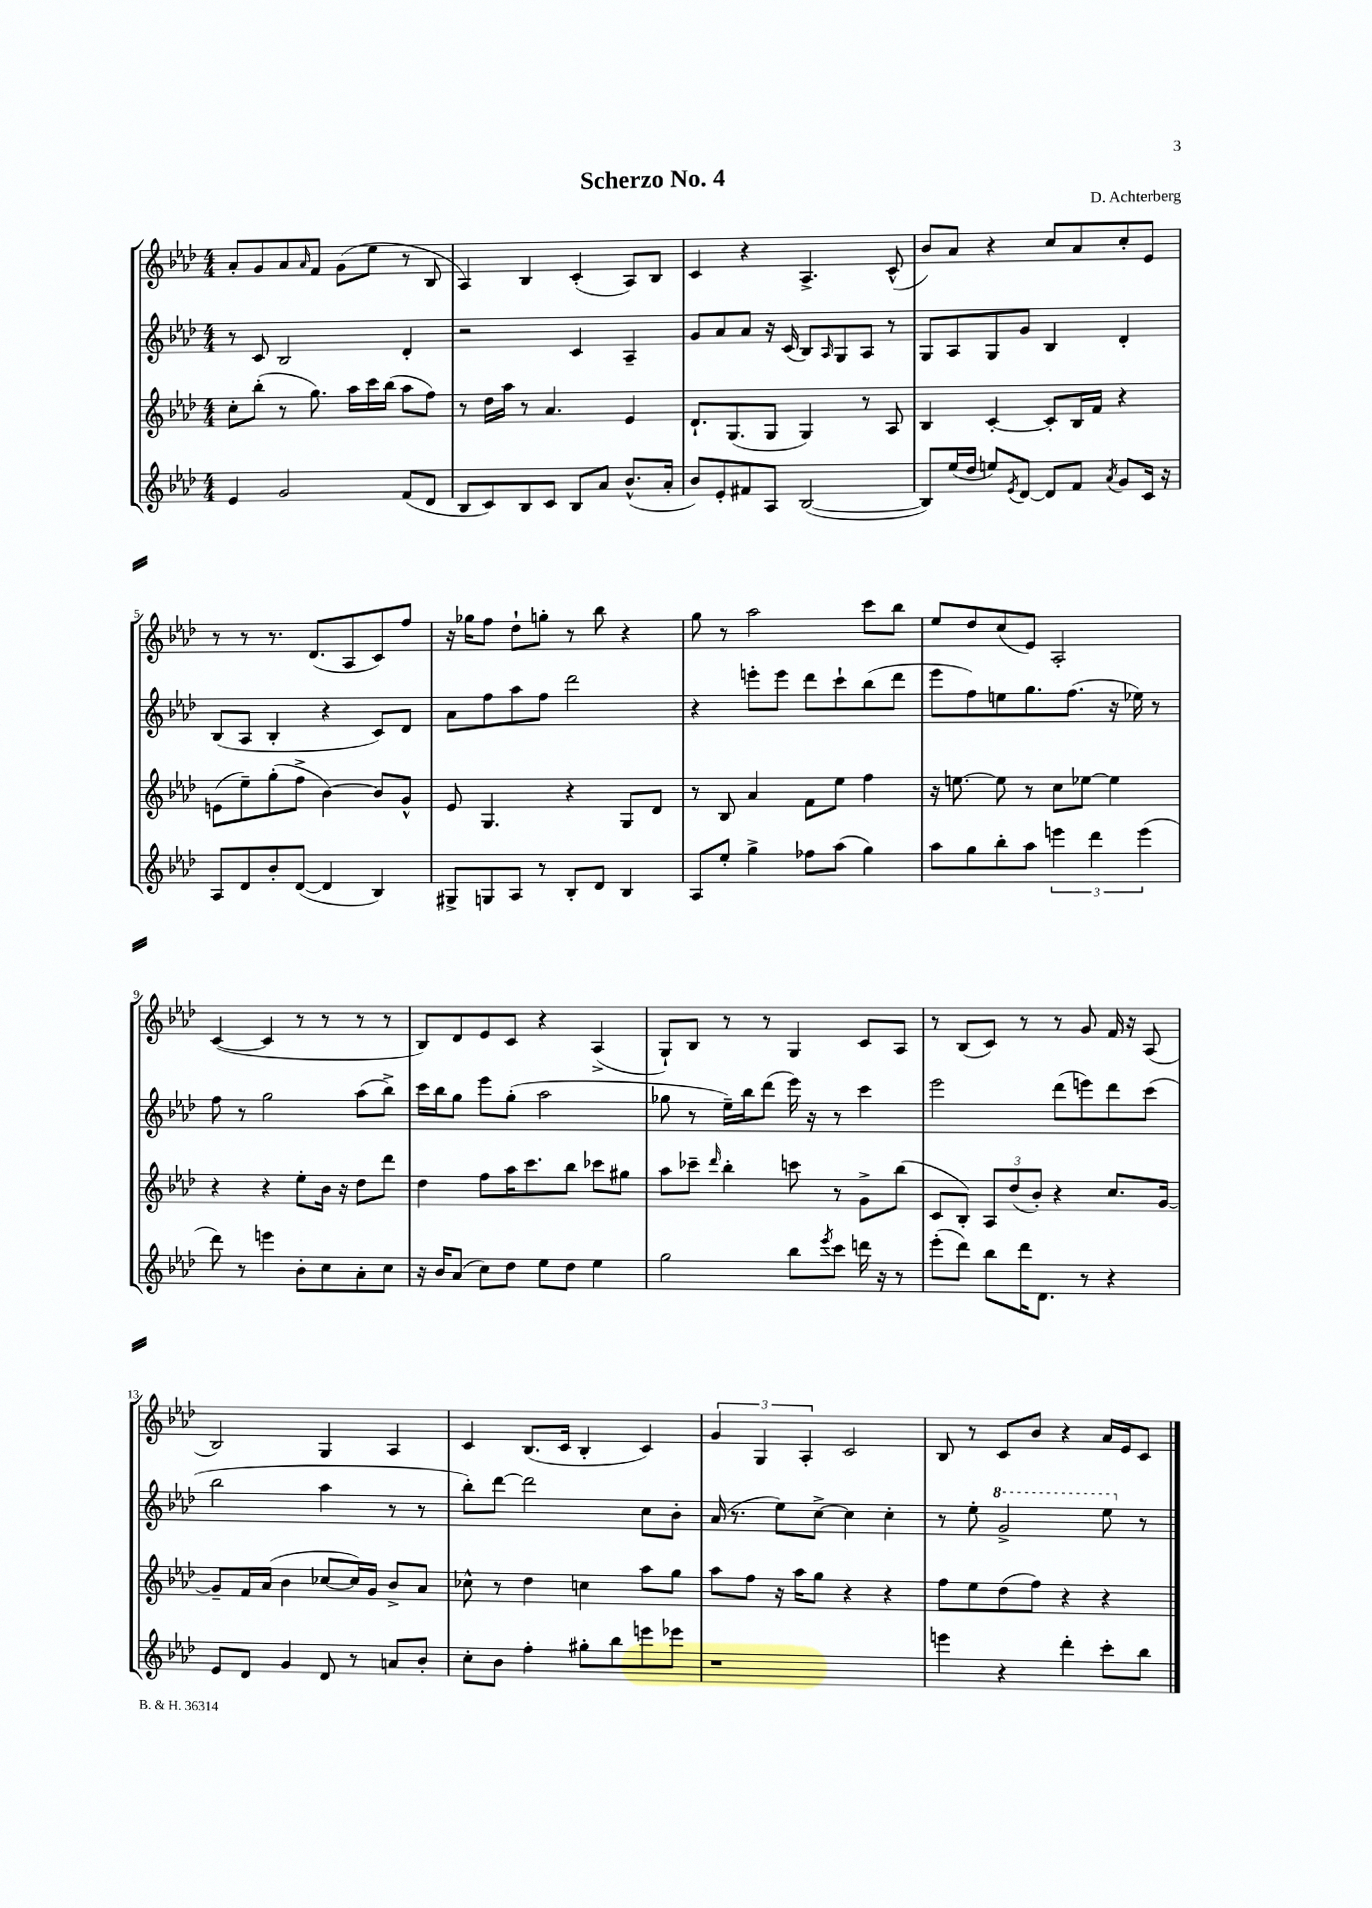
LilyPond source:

\header { title = "Scherzo No. 4" composer = "D. Achterberg" }
<<
\new StaffGroup <<
\new Staff = "s0" {
    \clef treble \key aes \major \numericTimeSignature \time 4/4
    aes'8-. g'8 aes'8 \grace { aes'16 } f'8 g'8( ees''8 r8 bes8 |
    aes4) bes4 c'4-.( aes8) bes8 |
    c'4 r4 aes4.-> c'8-^( |
    bes'8) aes'8 r4 c''8 aes'8 c''8-. ees'8 |
    r8 r8 r8. des'8.( aes8 c'8) f''8 |
    r16 ges''16 f''8 des''8-! g''8-. r8 bes''8 r4 |
    g''8 r8 aes''2 c'''8 bes''8 |
    ees''8 des''8 c''8( ees'8) aes2-. |
    c'4~( c'4 r8 r8 r8 r8 |
    bes8) des'8 ees'8 c'8 r4 aes4->( |
    g8-!) bes8 r8 r8 g4 c'8 aes8 |
    r8 bes8( c'8) r8 r8 g'8 f'16 r16 aes8( |
    bes2) g4 aes4 |
    c'4 bes8.( c'16 bes4-. c'4) |
    \tuplet 3/2 { g'4 g4 aes4-. } c'2 |
    bes8 r8 c'8 bes'8 r4 aes'16 ees'16 c'8 \bar "|." |
}
\new Staff = "s1" {
    \clef treble \key aes \major \numericTimeSignature \time 4/4
    r8 c'8 bes2 des'4-. |
    r2 c'4 aes4-- |
    g'8 aes'8 aes'8 r16 c'16( bes8) \grace { aes16 } g8 aes8 r8 |
    g8 aes8 g8 g'8 bes4 des'4-. |
    bes8( aes8 bes4-. r4 c'8) des'8 |
    aes'8 f''8 aes''8 f''8 des'''2 |
    r4 e'''8-. e'''8 des'''8 c'''8-! bes''8( des'''8 |
    ees'''8 f''8) e''8 g''8. f''8.( r16 ees''16) r8 |
    f''8 r8 g''2 aes''8( bes''8->) |
    c'''16 bes''16 g''8 ees'''8 g''8-.( aes''2 |
    ges''8 r8 ees''16--) bes''16 des'''8( ees'''16) r16 r8 c'''4 |
    ees'''2 des'''8( e'''8) des'''8 c'''8( |
    bes''2 aes''4 r8 r8 |
    bes''8-.) des'''8~ des'''2 c''8 bes'8-. |
    aes'16( r8. ees''8) c''8~-> c''4 c''4-. |
    r8 ees''8-. \ottava #1 g''2-> ees'''8 \ottava #0 r8 \bar "|." |
}
\new Staff = "s2" {
    \clef treble \key aes \major \numericTimeSignature \time 4/4
    c''8-. bes''8-.( r8 g''8.) aes''16 c'''16 bes''16( aes''8 f''8) |
    r8 des''16 aes''16 r8 aes'4. ees'4 |
    des'8.-! g8.( g8 g4) r8 aes8 |
    bes4 c'4~-. c'8-. bes16 f'16 r4 |
    e'8( ees''8--) g''8-.( f''8-> bes'4~) bes'8 g'8-^ |
    ees'8 g4. r4 g8 des'8 |
    r8 bes8 aes'4 f'8 ees''8 f''4 |
    r16 e''8.~ e''8 r8 c''8 ees''8~ ees''4 |
    r4 r4 ees''8-. bes'16 r16 des''8 des'''8 |
    des''4 f''8 aes''16 c'''8. bes''8 ces'''8 gis''8 |
    aes''8 ces'''8-- \grace { des'''16 } bes''4-. c'''8 r8 g'8-> bes''8( |
    c'8 bes8-.) \tuplet 3/2 { aes8 des''8( bes'8-.) } r4 c''8. g'16~ |
    g'8-- f'16 aes'16( bes'4 ces''8~ ces''16) g'16 bes'8-> aes'8 |
    ces''8-^ r8 des''4 c''4 aes''8 g''8 |
    aes''8 f''8 r16 aes''16 g''8 r4 r4 |
    f''8 ees''8 des''8( f''8) r4 r4 \bar "|." |
}
\new Staff = "s3" {
    \clef treble \key aes \major \numericTimeSignature \time 4/4
    ees'4 g'2 f'8( des'8 |
    bes8 c'8) bes8 c'8 bes8 aes'8 bes'8.-^( aes'16-. |
    bes'8) ees'8-. fis'8 aes8 bes2~( |
    bes8) ees''16( des''16 e''8) \acciaccatura { ees'8 } des'8~ des'8 f'8 \acciaccatura { aes'8 } g'8 c'16 r16 |
    aes8 des'8 bes'8-. des'8~( des'4 bes4) |
    gis8-> g8 aes8 r8 bes8-. des'8 bes4 |
    aes8 ees''8-. g''4-> fes''8 aes''8( g''4) |
    aes''8 g''8 bes''8-. aes''8 \tuplet 3/2 { e'''4 des'''4 e'''4( } |
    des'''8) r8 e'''4 bes'8-. c''8 aes'8-. c''8 |
    r16 bes'16 aes'8( c''8) des''8 ees''8 des''8 ees''4 |
    g''2 bes''8 \acciaccatura { ees'''8 } c'''8 d'''16 r16 r8 |
    ees'''8-.( des'''8) bes''8 des'''16 des'8. r8 r4 |
    ees'8 des'8 g'4 des'8 r8 a'8 bes'8-. |
    c''8-. bes'8 f''4-. gis''8-. bes''8 e'''8 ees'''8 |
    r1 |
    e'''4 r4 des'''4-. c'''8-. bes''8 \bar "|." |
}
>>
>>
